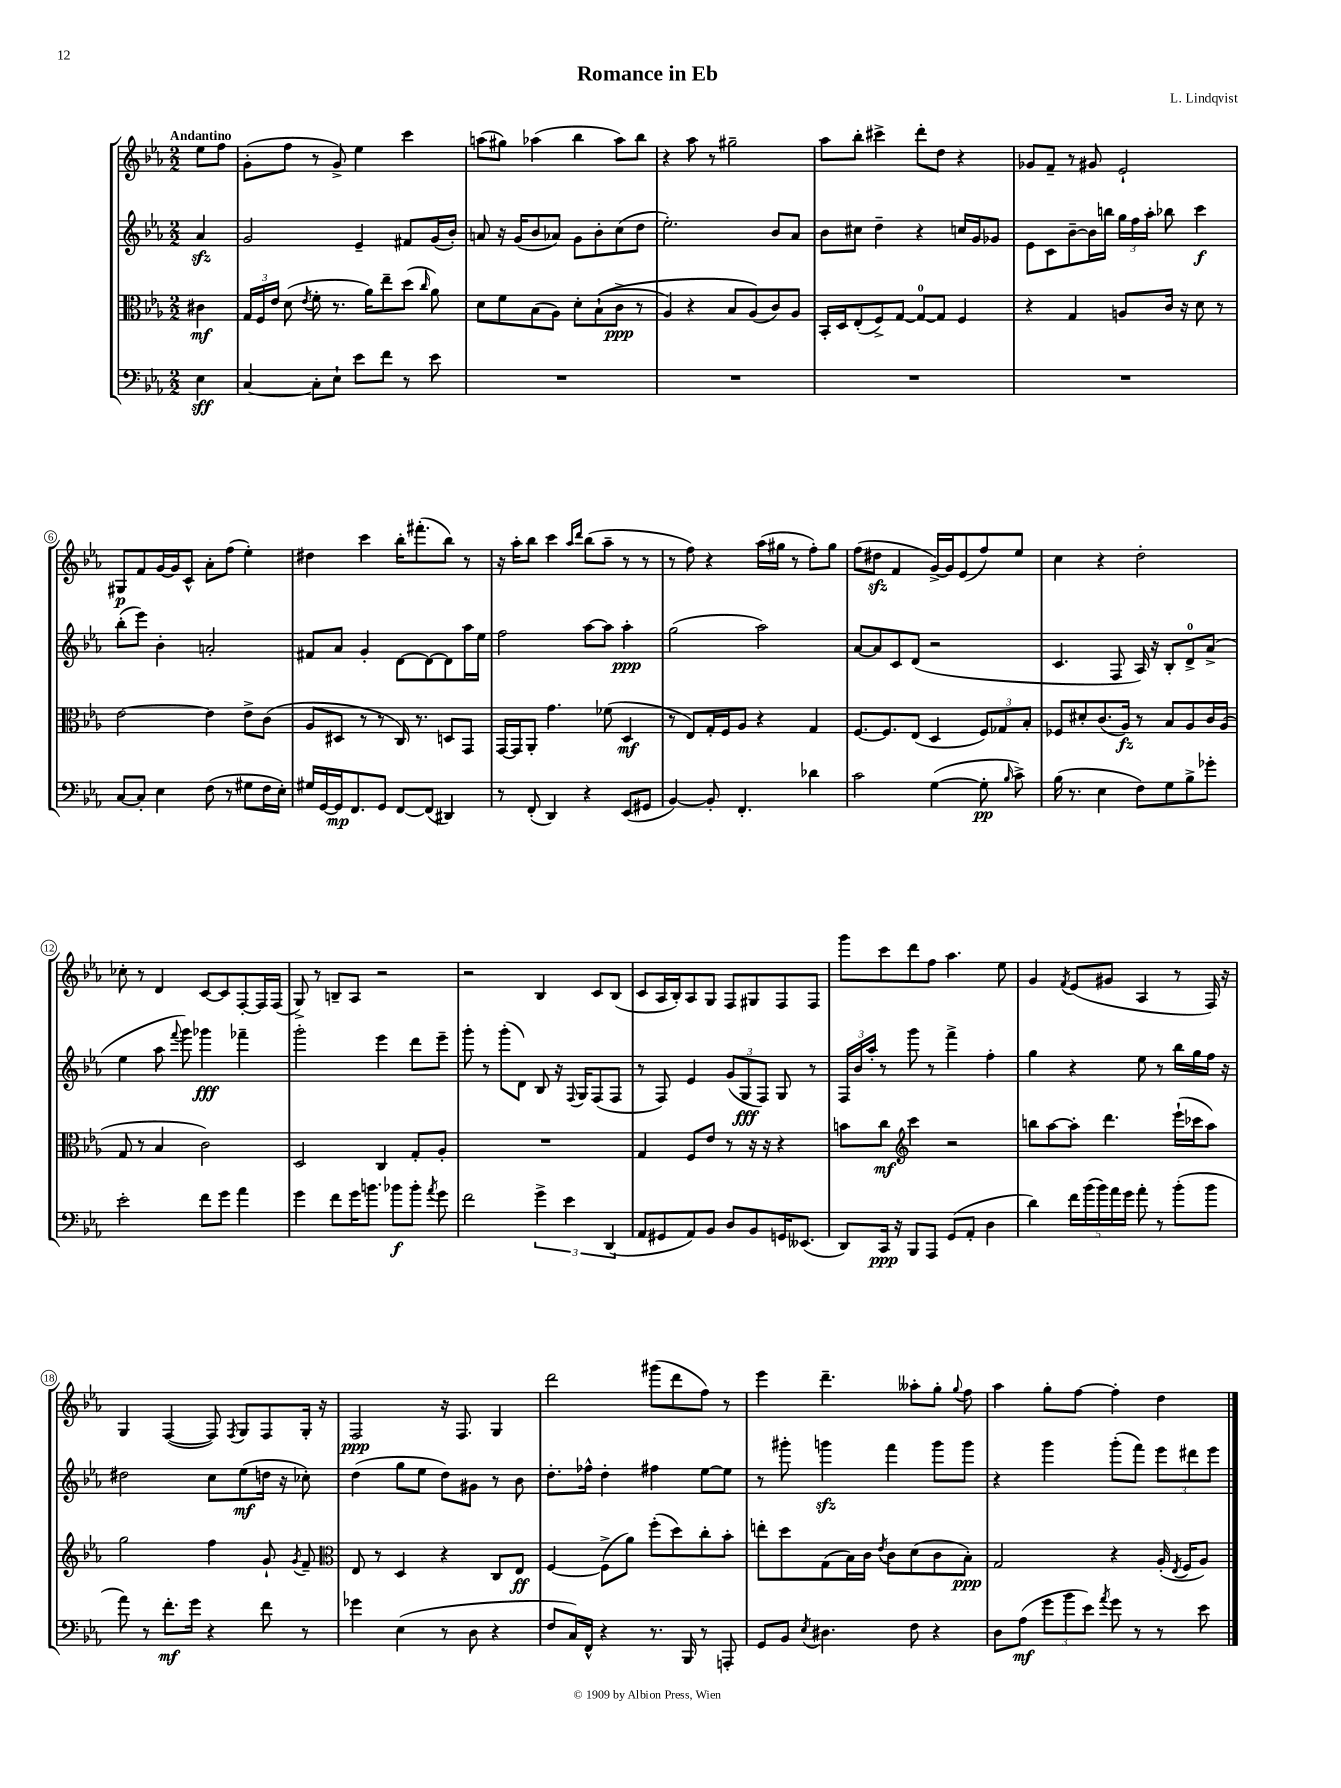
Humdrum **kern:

**kern	**kern	**kern	**kern
*staff4	*staff3	*staff2	*staff1
*clefF4	*clefC3	*clefG2	*clefG2
*k[b-e-a-]	*k[b-e-a-]	*k[b-e-a-]	*k[b-e-a-]
*M2/2	*M2/2	*M2/2	*M2/2
4E-	4c#	4a-	8ee-
.	.	.	8ff
=	=	=	=
[4C	24G	2g	(8g'
.	24F	.	.
.	24e-	.	.
.	(8d	.	8ff
.	8qe-	.	.
8C']	8f'	.	8r
8E-`	8.r	.	8g^)
8e-	.	4e-~	4ee-
.	16a-)	.	.
8f	8ee-~	.	.
8r	(8dd	8f#	4ccc
.	16qqcc	.	.
8e-	8a-)	(16g	.
.	.	16b-')	.
=	=	=	=
1r	8d	8a	(8aa
.	8f	16r	8gg#)
.	.	(16g	.
.	(8B-	8b-	(4aa-
.	8A-)	8a-)	.
.	8d'	8g	4bb-
.	&((8B-`	8b-'	.
.	8c^	(8cc	8aa-)
.	8r	8dd	8bb-
=	=	=	=
1r	4A-)	2.ee-')	4r
.	4r	.	8aa-
.	.	.	8r
.	8B-	.	2gg#~
.	(8A-&)	.	.
.	8c)	8b-	.
.	8A-	8a-	.
=	=	=	=
1r	16BB-'	8b-	8aa-
.	16D	.	.
.	(8E-'	8cc#	8bb-'
.	8F^)	4dd~	4ccc#^
.	[8G	.	.
.	8G_	4r	8ddd'
.	8G]	.	8dd
.	4F	16cc	4r
.	.	16g	.
.	.	8g-	.
=	=	=	=
1r	4r	8e-	8g-
.	.	8c	8f~
.	4G	[8b-~	8r
.	.	16b-]	8g#
.	.	16bb	.
.	8A	24gg	2e-`
.	.	24ff	.
.	.	24aa-'	.
.	16c	8bb-	.
.	16r	.	.
.	8d	4ccc	.
.	8r	.	.
=	=	=	=
[8C	[2e-	(8bb-'	8G#
8C']	.	8eee-)	8f
4E-	.	4b-'	[16g
.	.	.	16g]
.	.	.	8c^^
(8F	4e-]	2a'	8a-'
8r	.	.	(8ff
8G#	8e-^	.	4ee-')
16F	(8c	.	.
16E-')	.	.	.
=	=	=	=
16G#	8A-	8f#	4dd#
[16GG	.	.	.
16GG]	8D#	8a-	.
8.FF	.	.	.
.	8r	4g'	4ccc
8GG	8r	.	.
[8FF	16C)	[8d	16bb-'
.	8.r	.	(8.fff#'
(8FF]	.	8d_	.
4DD#)	8D	8d]	8bb-)
.	8GG	16aa-	8r
.	.	16ee-	.
=	=	=	=
8r	[16GG	2ff	16r
.	16GG]	.	16aa-'
(8FF'	8AA-'	.	8bb-
4DD)	4.g	.	4ccc
.	.	.	16qqaa-
.	.	.	16qqddd
4r	.	[8aa-	(8bb-
.	(8f-	8aa-]	8aa-~
(8EE-	4D	4aa-'	8r
8GG#	.	.	8r
=	=	=	=
[4BB-)	8r	(2gg	8r
.	8E-)	.	8ff)
8BB-']	16G'	.	4r
.	16F	.	.
4.FF'	8A-	.	.
.	4r	2aa-)	(16aa-
.	.	.	16gg#
.	.	.	8r
4d-	4G	.	8ff')
.	.	.	8gg#
=	=	=	=
2c	[8.F	[8a-	(8ff
.	.	8a-]	8dd#
.	8.F]	.	.
.	.	8c	4f
.	(8E-	(8d	.
([4G	4D	2r	[16g^)
.	.	.	16g]
.	.	.	(8e-
8G']	12F)	.	8ff)
.	12G-	.	.
16qqB-	.	.	.
8c^)	.	.	8ee-
.	12B-'	.	.
=	=	=	=
(16B-	8F-	4.c	4cc
8.r	.	.	.
.	8d#'	.	.
4E-	(8.c	.	4r
.	.	8F	.
.	16A-)	.	.
8F)	8r	16A-)	2dd'
.	.	16r	.
8G	8B-	8B-'	.
8B-^	8A-	8d^	.
8g-'	16c	(8a-^	.
.	(16A-	.	.
=	=	=	=
2e-'	8G	4ee-	8cc-'
.	8r	.	8r
.	4B-	8aa-	4d
.	.	8qqfff	.
.	.	8ggg)	.
8f	2c)	4ggg-	[8c
8g	.	.	8c]
4a-	.	4fff-~	[8F'
.	.	.	16F]
.	.	.	(16F
=	=	=	=
4g	2D	2ggg'	8G^)
.	.	.	8r
8f	.	.	8B~
16g	.	.	8A-
8.b	.	.	.
.	4C	4eee-	2r
8b-	.	.	.
8b-'	8G'	8ddd	.
8qa-	.	.	.
8g	8A-'	8eee-~	.
=	=	=	=
2f	1r	8ggg'	2r
.	.	8r	.
.	.	(8ggg'	.
.	.	8d)	.
6g^	.	8B-	4B-
.	.	16r	.
6e-	.	.	.
.	.	8qqF	.
.	.	16G	.
.	.	(8F	8c
(6DD	.	.	.
.	.	8F	(8B-
=	=	=	=
8AA-	4G	8r	8c
8GG#	.	8F)	16A-
.	.	.	16B-')
8AA-)	8F	4e-	8A-
8BB-	8e-	.	8G
8D	8r	(12g	8F
.	.	12G	.
8BB-	16r	.	8G#
.	.	12F)	.
.	16r	.	.
16GG	4r	8G	8F
(8.EE--	.	.	.
.	.	8r	8F
=	=	=	=
8DD)	8b	24F	8ggg
.	.	24b-	.
.	.	24aa-'	.
16CC	8cc	8r	8ccc
16r	.	.	.
*	*clefG2	*	*
8BBB-	4ccc	8ggg	8ddd
8AAA-	.	8r	8ff
(8GG	2r	4fff^	4.aa-
8AA-'	.	.	.
4D	.	4ff'	.
.	.	.	8ee-
=	=	=	=
4d)	8bb	4gg	4g
.	[8aa-	.	.
.	.	.	8qf
20f	8aa-']	4r	(8e-
(20b-	.	.	.
20b-)	.	.	.
.	4.ddd	.	8g#
20a-	.	.	.
20g	.	.	.
8a-'	.	8ee-	4A-
8r	.	8r	.
(8b-'	(16eee-`	16bb-	8r
.	16ccc-	16gg	.
8b-	8aa-)	16ff	16F)
.	.	16r	16r
=	=	=	=
8a-)	2gg	2dd#	4G
8r	.	.	.
8.f'	.	.	([4F
16g	.	.	.
4r	4ff	8cc	8F])
.	.	.	8qF
.	.	(8ee-	8G
8f	8g`	16dd	8F
.	.	16r	.
.	8qg	.	.
8r	8f~	8cc-')	16G'
.	.	.	16r
=	=	=	=
*	*clefC3	*	*
4g-	8E-	(4dd	2F
.	8r	.	.
(4E-	4D	8gg	.
.	.	8ee-	.
8r	4r	8dd)	16r
.	.	.	8.F
8D	.	8g#	.
4r	8C	8r	4G
.	8E-	8b-	.
=	=	=	=
8F	[4F	8.dd'	2ddd
16C)	.	.	.
16FF^^	.	16ff-^^	.
4r	(8F^]	4dd'	.
.	8a-)	.	.
8.r	(8ff'	4ff#	(8ggg#
.	8dd)	.	8ddd
16BBB-	.	.	.
8r	8cc'	[8ee-	8ff)
8AAA'	8b-'	8ee-]	8r
=	=	=	=
8GG	8ee'	8r	4eee-
8BB-	8dd	8ggg#'	.
8qE-	.	.	.
4.D#	(8G	4ggg	4.ddd~
.	16B-)	.	.
.	16c	.	.
.	8qe-	.	.
.	8c	4fff	.
8F	(8d	.	8aa--'
4r	8c	8ggg	8gg'
.	.	.	8qqgg
.	8B-')	8ggg	8ff
=	=	=	=
8D	2G	4r	4aa-
(8A-	.	.	.
12g	.	4ggg	8gg'
12b-	.	.	.
.	.	.	[8ff
12e-)	.	.	.
8qa-	.	.	.
8g	4r	(8ggg'	4ff']
8r	.	8fff)	.
8r	(16A-'	12eee-	4dd
.	8qE-	.	.
.	16F	.	.
.	.	12ddd#	.
8e-	8A-)	.	.
.	.	12eee-	.
==	==	==	==
*-	*-	*-	*-
